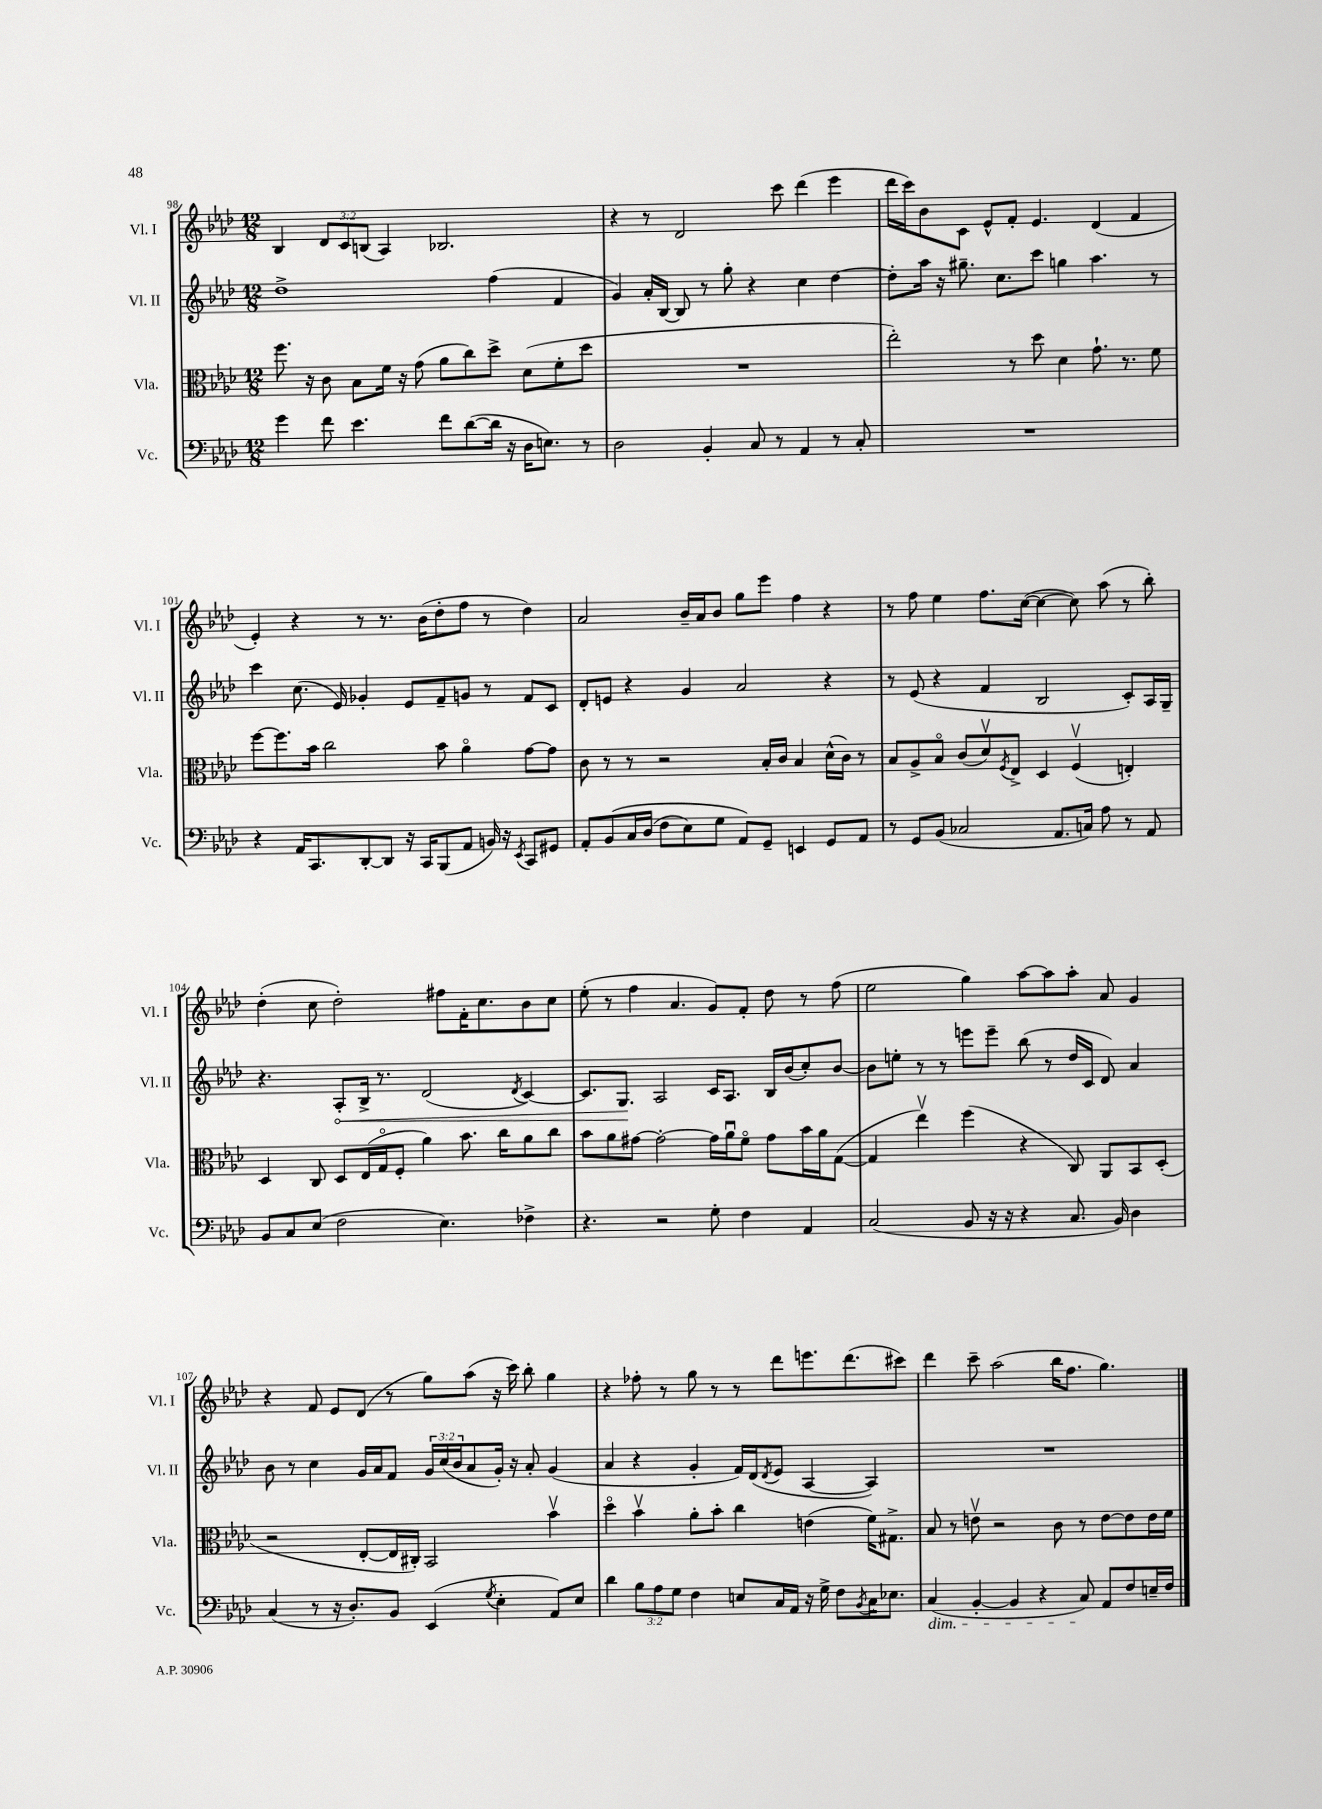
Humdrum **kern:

**kern	**kern	**kern	**dynam	**kern
*part4	*part3	*part2	*part2	*part1
*staff4	*staff3	*staff2	*staff2	*staff1
*I"Vc.	*I"Vla.	*I"Vl. II	*	*I"Vl. I
*I'Vc.	*I'Vla.	*I'Vl. II	*	*I'Vl. I
*clefF4	*clefC3	*clefG2	*	*clefG2
*k[b-e-a-d-]	*k[b-e-a-d-]	*k[b-e-a-d-]	*	*k[b-e-a-d-]
*M12/8	*M12/8	*M12/8	*	*M12/8
=98	=98	=98	=98	=98
4g\	8.ff\	1dd-^	.	4B-/
.	16r	.	.	.
8f\	8c\	.	.	12d-/L
.	.	.	.	12c/
4.e-\	8B-\L	.	.	.
.	.	.	.	(12Bn/J
.	16f\Jk	.	.	4A-/)
.	16r	.	.	.
.	(8g\	.	.	.
8f\L	8a-\L	.	.	2.B-X/
([8d-\	8cc\)	.	.	.
16d-\Jk]	8dd-^\J	(4ff\	.	.
16r	.	.	.	.
16D-\KL	(8d-\L	.	.	.
8.En\J)	.	.	.	.
.	8f'\	4f/	.	.
8r	8dd-\J	.	.	.
=99	=99	=99	=99	=99
2D-\	1.r	4g/)	.	4r
.	.	16a-'/LL	.	8r
.	.	[16B-/JJ	.	.
.	.	8B-/]	.	2d-/
4BB-'/	.	8r	.	.
.	.	8gg'\	.	.
8C/	.	4r	.	.
8r	.	.	.	8ccc\
4AA-/	.	4cc\	.	(4ddd-\
8r	.	[4dd-\	.	4eee-\
8C'/	.	.	.	.
=100	=100	=100	=100	=100
1.r	2ee-'\)	8dd-'\L]	.	16ddd-\LL
.	.	.	.	16ccc\J)
.	.	16aa-\Jk	.	8b-\
.	.	16r	.	.
.	.	8.gg#X~\	.	8c\J
.	.	.	.	8e-^^/L
.	.	8.cc\L	.	.
.	8r	.	.	8f'/J
.	8dd-\	8ccc\J	.	4.e-/
.	4d-\	4ggn\	.	.
.	8.g`\	4.aa-\	.	(4d-/
.	8.r	.	.	.
.	.	.	.	4f/
.	8f\	8r	.	.
!!LO:LB:g=z
=101	=101	=101	=101	=101
4r	[8ff\L	4ccc\	.	4e-'/)
.	8.ff\]	.	.	.
16AA-/KL	.	(8.cc\	.	4r
8.CC/	16b-\Jk	.	.	.
.	2cc\	.	.	.
.	.	16e-/)	.	.
[8DD-'/	.	4g-X'/	.	8r
8DD-/J]	.	.	.	8.r
16r	.	8e-/L	.	.
16CC/KL	.	.	.	(16b-\KL
(8BBB-/	8b-\	8f~/	.	8dd-'\
8AA-/J	4a-\	8gn/J	.	8ff\J
16BBn/)	.	8r	.	8r
16r	.	.	.	.
8qEE-/	.	.	.	.
8CC/L	[8g\L	8f/L	.	4dd-\)
8GG#X/J	8g\J]	8c/J	.	.
=102	=102	=102	=102	=102
8AA-'/L	8c\	8d-'/L	.	2a-/
(8BB-/	8r	8en/J	.	.
16C/L	8r	4r	.	.
(16D-/JJ	.	.	.	.
8F\L	2r	.	.	.
8E-\)	.	4g/	.	16b-~/LL
.	.	.	.	16a-/J
8G\J	.	.	.	8b-/J
8AA-/L)	.	2a-/	.	8gg\L
8GG~/J	16B-'/LL	.	.	8eee-\J
.	16c/JJ	.	.	.
4EEn/	4B-/	.	.	4ff\
8GG/L	(16d-^^\LL	4r	.	4r
.	16c\JJ)	.	.	.
8AA-/J	8r	.	.	.
=103	=103	=103	=103	=103
8r	8B-/L	8r	.	8r
8GG/L	8A-^/	(8e-/	.	8ff\
(8BB-/J	8B-/J	4r	.	4ee-\
2C-X/	(8c/L	.	.	.
.	8d-v/)	4f/	.	8.ff\L
.	8qF/	.	.	.
.	8E-^/J	.	.	.
.	.	.	.	([16cc\Jk
.	4D-/	2B-/	.	4cc\_
8.AA-/L	.	.	.	.
.	(4Fv/	.	.	8cc\])
16Cn/Jk)	.	.	.	.
8A-\	.	.	.	(8aa-\
8r	4En'/)	8c'/L)	.	8r
8AA-/	.	16A-/L	.	8bb-'\)
.	.	16G~/JJ	.	.
!!LO:LB:g=z
=104	=104	=104	=104	=104
8BB-/L	4D-/	4.r	.	(4dd-'\
8C/	.	.	.	.
(8E-/J	8C/	.	.	8cc\
!	!	!	!LO:HP:b	!
2F\	8D-/L	8A-'/L	<	2dd-'\)
.	(16E-/L	16B-^/Jk	.	.
.	16G/J	8.r	.	.
.	8F'/J	.	.	.
.	4a-\)	(2d-/	.	.
4.E-\)	.	.	.	8ff#X\L
.	8.b-\	.	.	16f'\K
.	.	.	.	8.cc\
.	16cc\KL	.	.	.
.	.	8qd-/	.	.
4F-X^\	8a-\	[4c/)	.	8b-\
.	8cc\J	.	.	8cc\J
=105	=105	=105	=105	=105
4.r	8b-\L	8.c/L]	.	(8ee-'\
.	8a-\	.	.	8r
.	.	8.G/J	.	.
.	[8g#X\J	.	.	4ff\
2r	2g#'\_	2A-/	[	.
.	.	.	.	4.a-/
8G'\	16g#\LL]	16c/KL	.	8g/L)
.	16a-u\J	8.A-/J	.	.
4F\	8f\J	.	.	8f'/J
.	8g#\L	16B-/LL	.	8dd-\
.	.	(16b-/J	.	.
4AA-/	16b-\L	8cc'/)	.	8r
.	16a-\J	.	.	.
.	([8G\J	[8b-/J	.	(8ff\
=106	=106	=106	=106	=106
(2C/	4G/]	8b-\L]	.	2ee-\
.	.	8een'\J	.	.
.	4ee-v\)	8r	.	.
.	.	8r	.	.
8BB-/	(4ff\	8eeen\L	.	4gg\)
16r	.	8eee~\J	.	.
16r	.	.	.	.
4r	4r	(8bb-\	.	[8aa-\L
.	.	8r	.	8aa-\]
8.C/	8C/)	16dd-/LL	.	8aa-'\J
.	.	16c/JJ	.	.
.	8AA-/L	8d-/)	.	8a-/
16BB-/)	.	.	.	.
4D-\	8BB-/	4a-/	.	4g/
.	(8D-'/J	.	.	.
!!LO:LB:g=z
=107	=107	=107	=107	=107
(4C/	2r	8b-\	.	4r
.	.	8r	.	.
8r	.	4cc\	.	8f/
16r	.	.	.	8e-/L
8.D-'/L)	.	.	.	.
.	[8E-'/L	16g/LL	.	(8d-/J
.	.	16a-/J	.	.
8BB-/J	16E-/L]	8f/J	.	8r
.	16C#X'/JJ)	.	.	.
(4EE-/	2BB-/	24g/LL	.	8gg\L)
.	.	(24cc/	.	.
.	.	24b-/J	.	.
.	.	8a-/	.	(8aa-\J
8qG/	.	.	.	.
4E-'\	.	16g'/Jk)	.	16r
.	.	16r	.	16ccc\)
.	.	8a-'/	.	8bb-'\
8AA-/L)	4b-v\	(4g/	.	4gg\
8E-/J	.	.	.	.
=108	=108	=108	=108	=108
4d-\	4dd-\	4a-/	.	4r
12B-\L	4b-v\	4r	.	8ff-X'\
12A-\	.	.	.	.
.	.	.	.	8r
12G\J	.	.	.	.
4F\	8a-'\L	4g'/	.	8gg\
.	8b-'\J	.	.	8r
8En/L	4cc\	16f/LL)	.	8r
.	.	(16d-/J	.	.
.	.	8qd-/	.	.
16C/L	.	8e-/J	.	8ddd-\L
16AA-/JJ	.	.	.	.
16r	(4en\	[4A-/	.	8.eeen\
16G^\	.	.	.	.
8F\L	.	.	.	.
.	.	.	.	(8.ddd-\
8qBB-/	.	.	.	.
16C\K	16f\KL)	4A-/])	.	.
8.E-X\J	8.G#X^\J	.	.	.
.	.	.	.	8ccc#X\J)
=109	=109	=109	=109	=109
!LO:TX:b:i:t=dim.	!	!	!	!
(4C/	8B-/	1.r	.	4ddd-\
.	8r	.	.	.
[4BB-'/	8env\	.	.	8ccc~\
.	2r	.	.	(2aa-\
4BB-/]	.	.	.	.
4r	.	.	.	.
.	8c\	.	.	16bb-\KL
.	.	.	.	8.ff\J
8C/)	8r	.	.	.
8AA-/L	[8e\L	.	.	4.gg\)
8F/	8e\]	.	.	.
16En~/L	16e\L	.	.	.
16F/JJ	16f\JJ	.	.	.
==	==	==	==	==
*-	*-	*-	*-	*-
